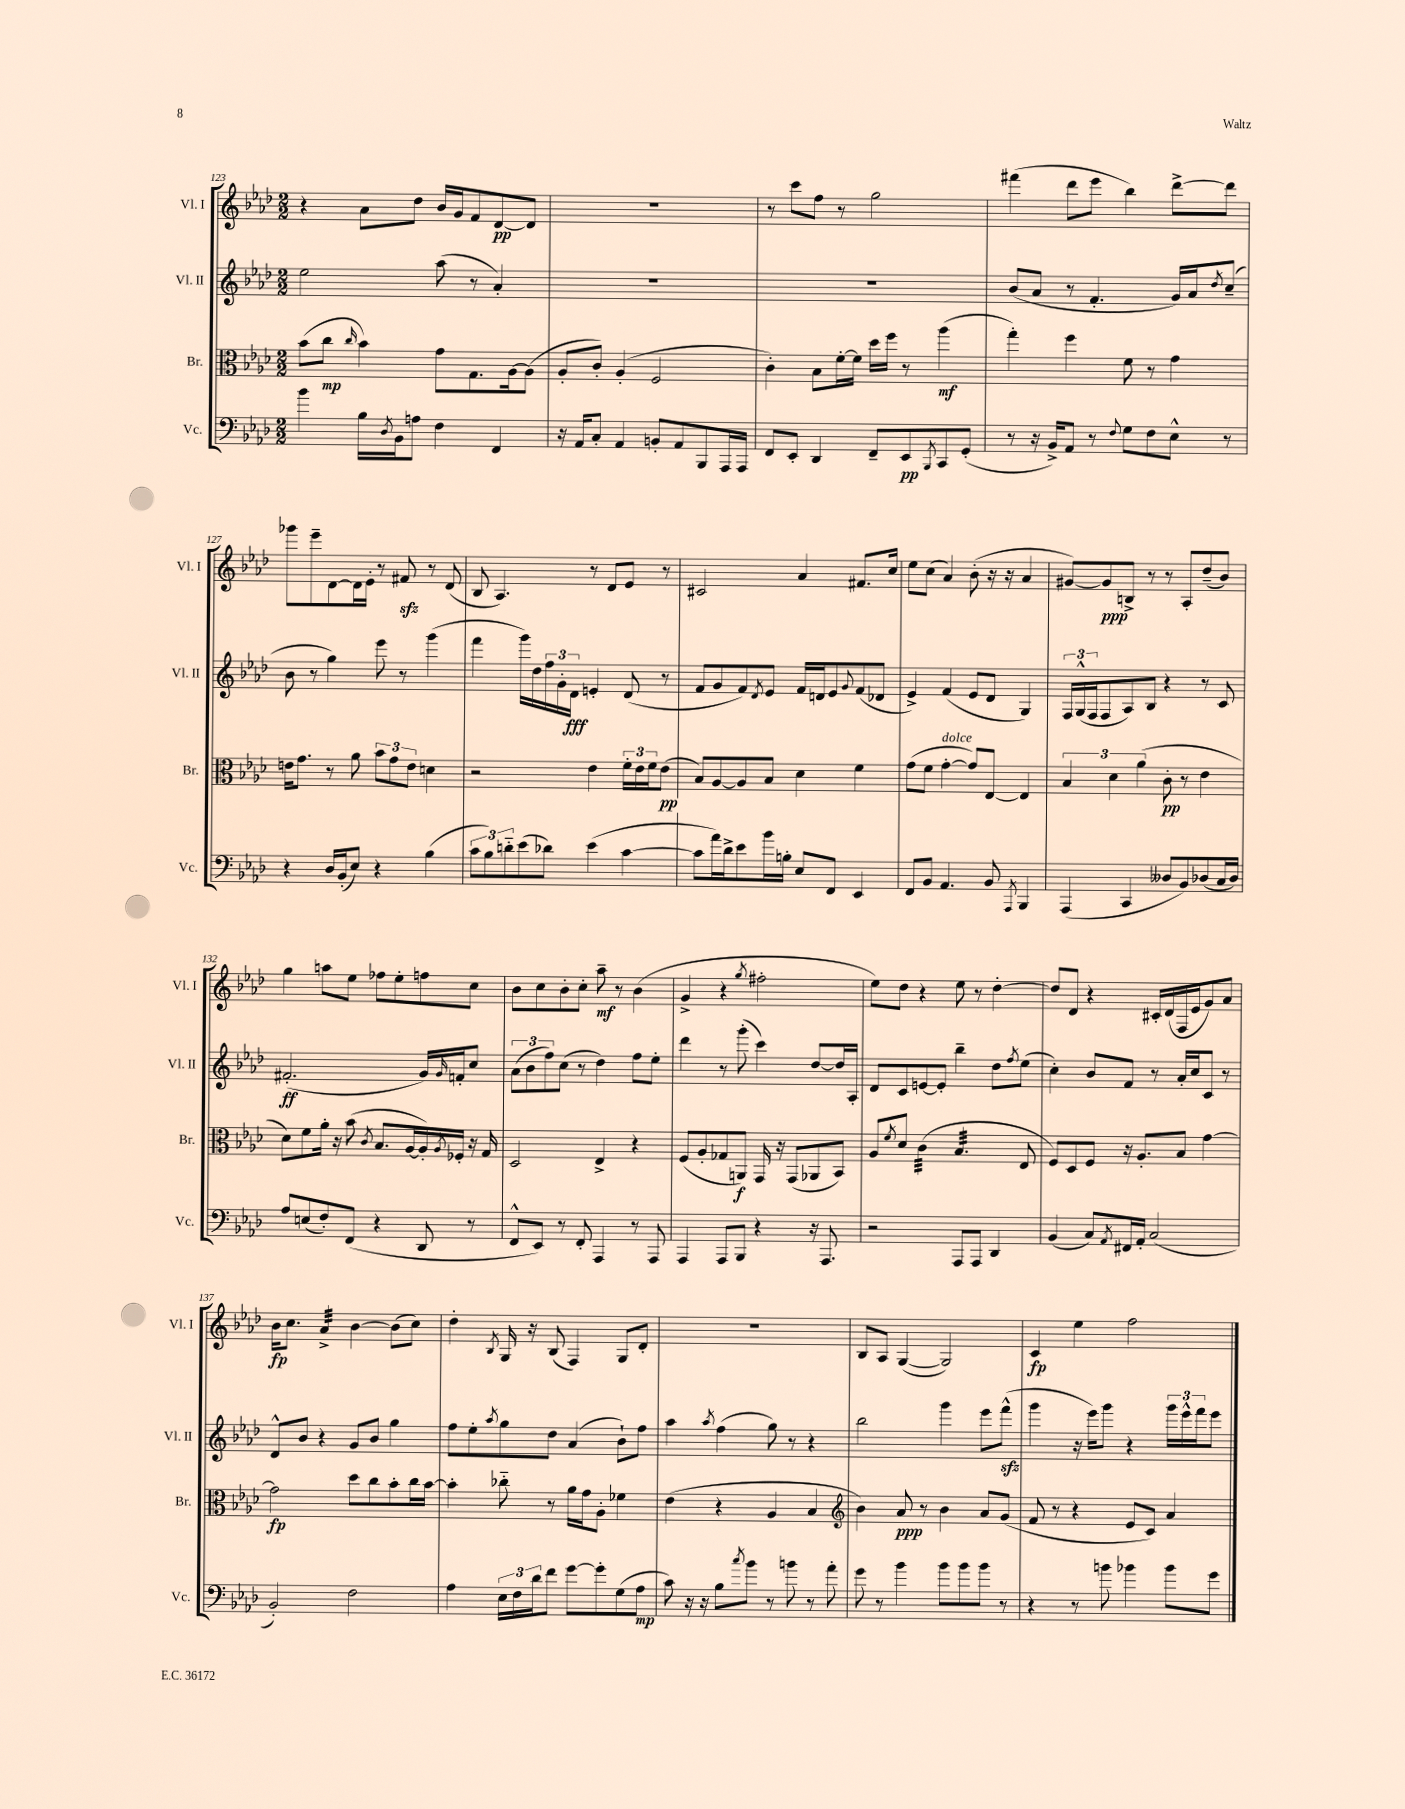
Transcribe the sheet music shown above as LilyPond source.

<<
\new StaffGroup <<
\new Staff = "s0" \with { instrumentName = "Vl. I" shortInstrumentName = "Vl. I" } {
    \clef treble \key aes \major \numericTimeSignature \time 2/2
    r4 aes'8 des''8 bes'16 g'16 f'8 des'8~\pp des'8 |
    R1 |
    r8 c'''8 f''8 r8 g''2 |
    fis'''4( des'''8 ees'''8 bes''4) des'''8~-> des'''8 |
    ges'''8 ees'''8-- des'8~ des'16 ees'16-. r8 fis'8\sfz r8 des'8( |
    bes8 aes4.) r8 des'8 ees'8 r8 |
    cis'2 aes'4 fis'8. c''16 |
    ees''8 c''8( aes'4) bes'8-.( r16 r16 aes'4 |
    gis'8~) gis'8\ppp b8-> r8 r8 aes8-. des''8--( bes'8) |
    g''4 a''8 ees''8 fes''8 ees''8-. f''8 c''8 |
    bes'8 c''8 bes'8-. c''8-. aes''8--\mf r8 bes'4( |
    g'4-> r4 \acciaccatura { g''8 } fis''2-. |
    ees''8) des''8 r4 ees''8 r8 des''4~-. |
    des''8 des'8 r4 cis'16-. des'16( f16 ees'16 g'8) aes'8 |
    bes'16\fp c''8. aes'4:32-> bes'4~ bes'8( c''8) |
    des''4-. \acciaccatura { bes8 } g16 r16 bes8( f4) g8 des'8-. |
    R1 |
    bes8 aes8 g4~( g2) |
    c'4\fp ees''4 f''2 \bar "|." |
}
\new Staff = "s1" \with { instrumentName = "Vl. II" shortInstrumentName = "Vl. II" } {
    \clef treble \key aes \major \numericTimeSignature \time 2/2
    ees''2 aes''8( r8 aes'4-.) |
    R1 |
    R1 |
    bes'8( aes'8 r8 f'4.-. g'16) aes'16 \acciaccatura { des''8 } c''8--( |
    bes'8 r8 g''4) ees'''8 r8 g'''4( |
    f'''4 g'''16) des''16 \tuplet 3/2 { f''16 g'16-. des'16\fff } e'4-. des'8( r8 |
    f'8 g'8 f'8) \acciaccatura { des'8 } ees'8 f'16 d'16 ees'8 \appoggiatura { g'8 } f'8( des'8 |
    ees'4->) f'4( ees'8 des'8 g4) |
    \tuplet 3/2 { f16 g16-^( f16 } f8 aes8) bes8 r4 r8 c'8 |
    fis'2.-.\ff( g'16) \grace { g'16 } f'16-. c''8 |
    \tuplet 3/2 { aes'8( bes'8 f''8) } c''8( r8 des''4) f''8 ees''8-. |
    des'''4 r8 g'''8-.( c'''4) des''8~ des''16 aes16-. |
    des'8 c'8 e'8~ e'8-. bes''4-- des''8 \acciaccatura { f''8 } ees''8( |
    c''4-.) bes'8 f'8 r8 aes'16-. c''16 c'8 r8 |
    des'8-^ bes'8 r4 g'8 bes'8 g''4 |
    f''8 ees''8-. \acciaccatura { aes''8 } g''8 des''8 aes'4( bes'8-!) f''8 |
    aes''4 \acciaccatura { aes''8 } f''4( g''8) r8 r4 |
    bes''2 g'''4 ees'''8 f'''8-^\sfz( |
    g'''4 r16 ees'''16) g'''8 r4 \tuplet 3/2 { g'''16 ees'''16-^ f'''16 } ees'''8 \bar "|." |
}
\new Staff = "s2" \with { instrumentName = "Br." shortInstrumentName = "Br." } {
    \clef alto \key aes \major \numericTimeSignature \time 2/2
    bes'8( c''8\mp \grace { c''16 } bes'4) g'8 g8. aes16~ aes8( |
    aes8-. c'8-.) aes4-.( f2 |
    c'4-.) bes8 f'16~-. f'16 des''16 f''16 r8 aes''4\mf( |
    g''4-.) f''4 f'8 r8 g'4 |
    e'16 g'8. r8 aes'8 \tuplet 3/2 { bes'8 g'8 e'8 } d'4 |
    r2 ees'4 \tuplet 3/2 { f'16-. ees'16 f'16 } ees'8\pp( |
    bes8) aes8~ aes8 bes8 des'4 f'4 |
    g'8( f'8 g'4~-.^\markup { \italic "dolce" } g'8) ees8~ ees4 |
    \tuplet 3/2 { bes4 des'4 aes'4( } c'8-.\pp r8 ees'4 |
    des'8) f'8 aes'16-. r16 bes'8( \acciaccatura { c'8 } bes8. aes16~ aes16-.) \acciaccatura { aes8 } fes16-. r16 g16 |
    des2 ees4-> r4 |
    f8( aes8-. ges8 a,8\f) g,16 r16 g,8( aes,8 bes,8) |
    aes8 \acciaccatura { f'8 } des'8 c'4:32( bes4.:32 ees8 |
    f8) des8 f8 r16 aes8.-. bes8 g'4~ |
    g'2\fp des''8 c''8 bes'8-. c''16 bes'16~ |
    bes'4-. ces''8-_ r8 aes'16 g'16 aes8-. fes'4 |
    ees'4( r4 aes4 bes4 |
    \clef treble bes'4) aes'8\ppp r8 bes'4 aes'8 g'8( |
    f'8 r8 r4 ees'8 c'8) aes'4 \bar "|." |
}
\new Staff = "s3" \with { instrumentName = "Vc." shortInstrumentName = "Vc." } {
    \clef bass \key aes \major \numericTimeSignature \time 2/2
    bes'4 bes16 \acciaccatura { des8 } bes,16 a8 f4 f,4 |
    r16 aes,16 c8-. aes,4 b,8-. aes,8 bes,,8 aes,,16 aes,,16 |
    f,8 ees,8-. des,4 f,8-- ees,8\pp \acciaccatura { bes,,8 } c,8 g,8-.( |
    r8 r16 bes,16->) aes,8 r8 \appoggiatura { f8 } g8 f8 ees8-^ r8 |
    r4 des16 bes,16-.( ees8) r4 bes4( |
    \tuplet 3/2 { c'8 bes8) d'8-_ } ees'8( des'8) ees'4( c'4~ |
    c'8 aes'16) des'16-> ees'8 bes'16 b16-. ees8 f,8 ees,4 |
    f,8 bes,8 aes,4. bes,8 \acciaccatura { aes,,8 } bes,,4 |
    aes,,4( c,4 deses8 bes,8) des8( c16 des16) |
    aes8 e8( f8-.) f,8( r4 des,8 r8 |
    f,8-^ ees,8) r8 f,8-. aes,,4 r8 aes,,8 |
    aes,,4 aes,,8 bes,,8 r4 r16 aes,,8. |
    r2 aes,,8 aes,,8 des,4 |
    bes,4( c8) \acciaccatura { aes,8 } fis,16 aes,16-. c2( |
    bes,2-.) f2 |
    aes4 \tuplet 3/2 { ees16 f16 des'16 } f'8 g'8~ g'8-. g8( aes8\mp |
    c'8) r16 r16 bes8 \acciaccatura { c''8 } bes'8 r8 b'8 r8 aes'8-. |
    g'8 r8 bes'4 bes'8 bes'8 bes'8 r8 |
    r4 r8 b'8 bes'4 bes'8 g'8 \bar "|." |
}
>>
>>
\layout { \context { \Score currentBarNumber = #123 } }
